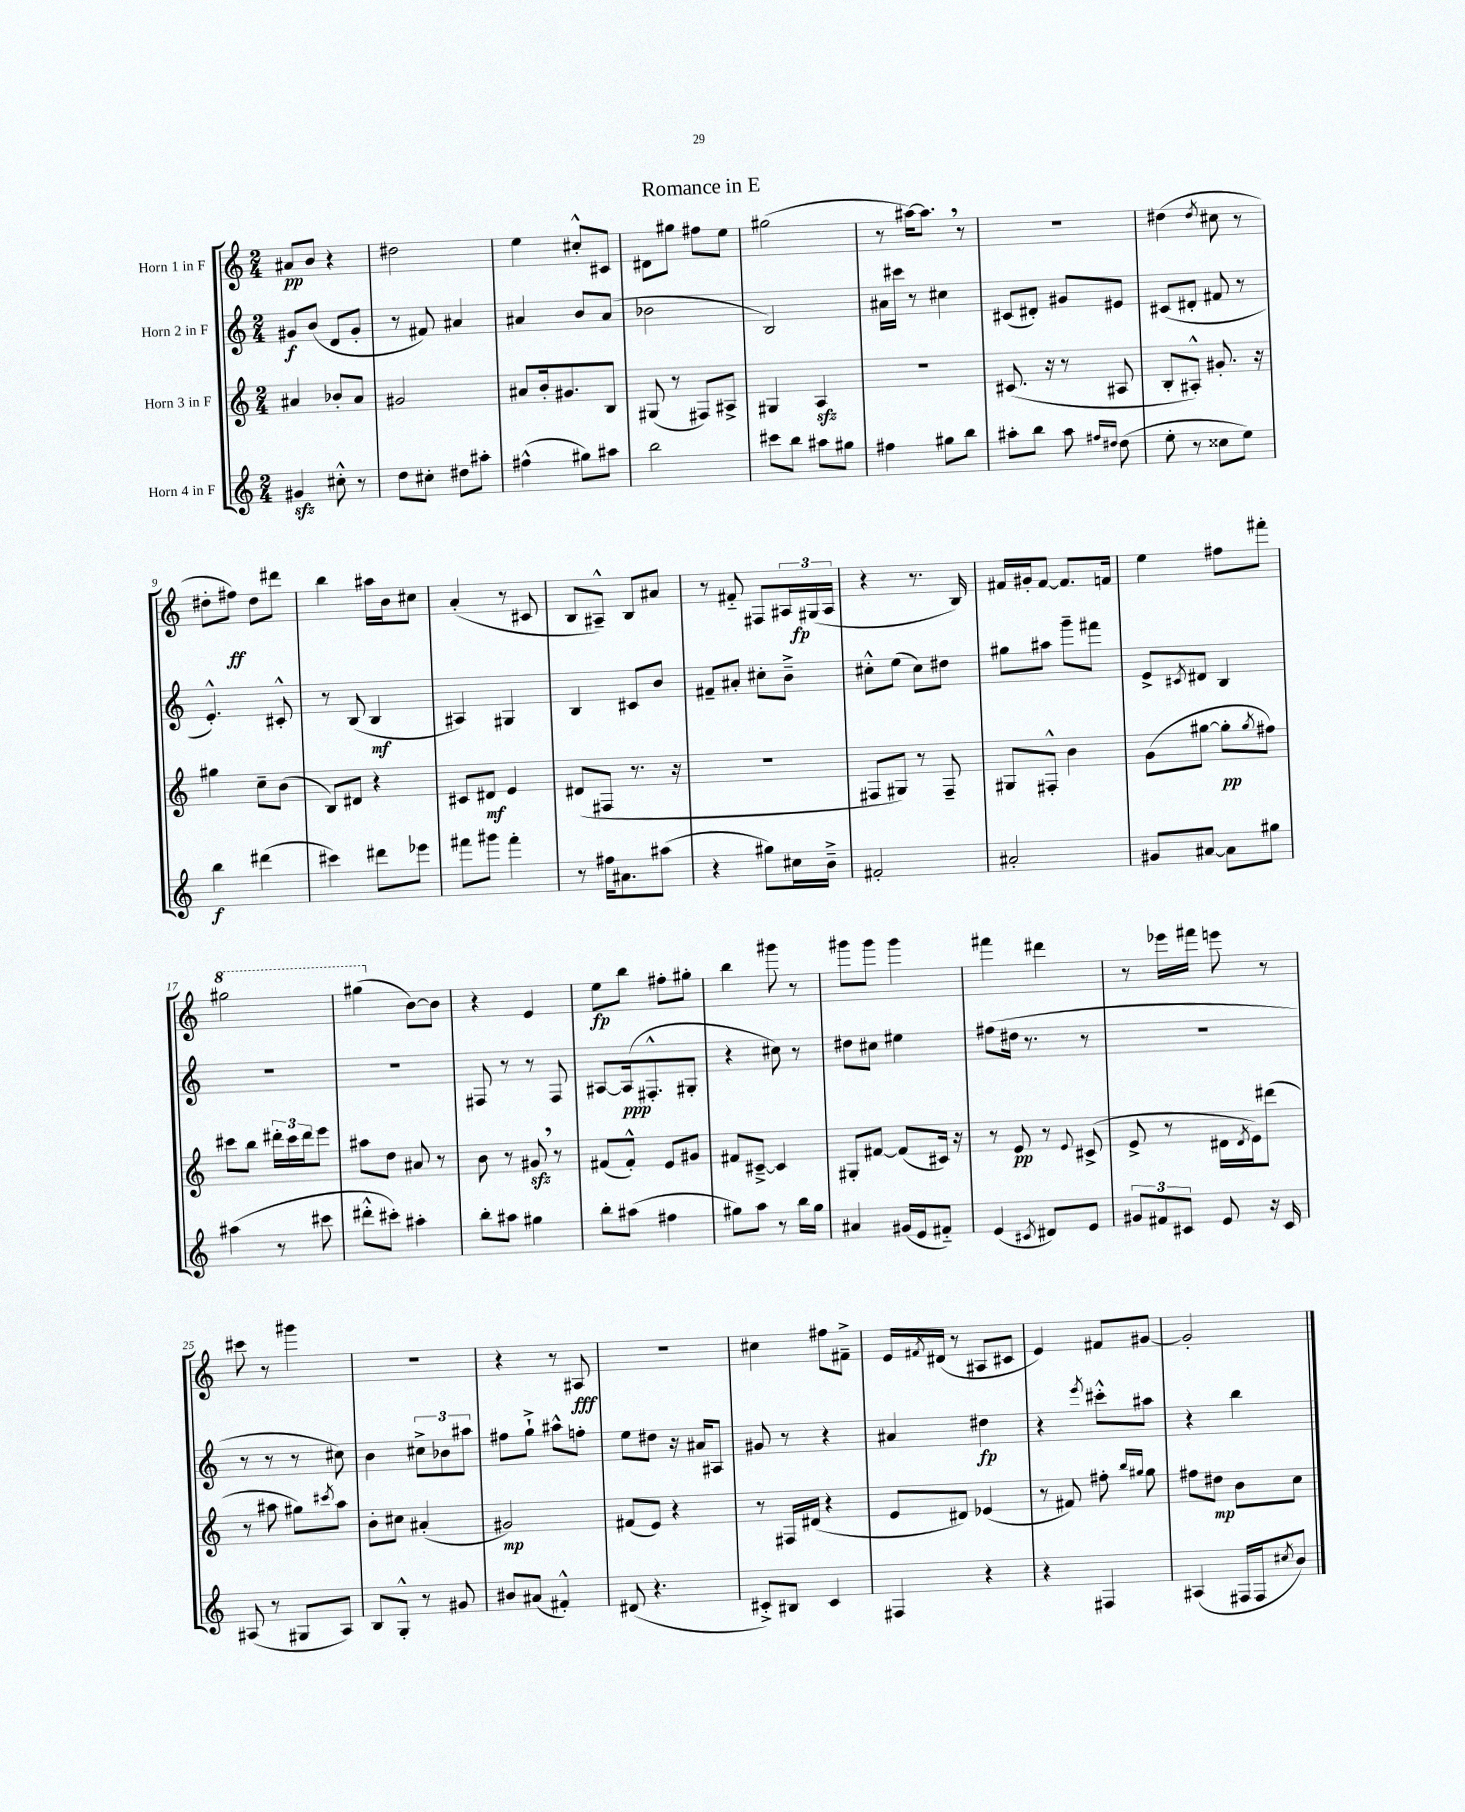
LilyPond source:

\header { title = "Romance in E" }
<<
\new StaffGroup <<
\new Staff = "s0" \with { instrumentName = "Horn 1 in F" } {
    \clef treble \key c \major \numericTimeSignature \time 2/4
    ais'8\pp b'8 r4 |
    dis''2 |
    e''4 cis''8-.-^ cis'8 |
    dis'8 gis''8 fis''8 e''8 |
    gis''2( |
    r8 ais''16~) ais''8. \breathe r8 |
    r2 |
    dis''4( \acciaccatura { dis''8 } cis''8 r8 |
    dis''8-. fis''8\ff) dis''8 dis'''8 |
    b''4 ais''16 b'16 cis''8 |
    a'4-.( r8 cis'8 |
    b8 ais8---^) b8 ais'8 |
    r8 fis'8-_ fis8 \tuplet 3/2 { ais16 gis16\fp( ais16 } |
    r4 r8. b16) |
    fis'16 gis'16-. fis'8~ fis'8. f'16 |
    e''4 fis''8 fis'''8-. |
    \ottava #1 gis'''2 |
    gis'''4( \ottava #0 b'8~) b'8 |
    r4 e'4 |
    e''8\fp b''8 fis''8-. gis''8-. |
    b''4 gis'''8 r8 |
    gis'''8 gis'''8 gis'''4 |
    fis'''4 dis'''4 |
    r8 ees'''16 fis'''16 e'''8 r8 |
    cis'''8 r8 gis'''4 |
    R2 |
    r4 r8 ais8\fff |
    r2 |
    cis''4 fis''8 fis'8---> |
    e'16 \acciaccatura { fis'8 } dis'16( r8 ais8 cis'8 |
    e'4) fis'8 gis'8~ |
    gis'2-. \bar "|." |
}
\new Staff = "s1" \with { instrumentName = "Horn 2 in F" } {
    \clef treble \key c \major \numericTimeSignature \time 2/4
    gis'8\f b'8( d'8 gis'8-. |
    r8 fis'8) ais'4 |
    ais'4 b'8 ais'8( |
    bes'2 |
    b2) |
    ais'16 cis'''16 r8 cis''4 |
    cis'8( dis'8-.) gis'8 eis'8 |
    cis'8( dis'8-. fis'8 r8 |
    e'4.-.-^) cis'8-.-^ |
    r8 b8( b4\mf |
    ais4) gis4 |
    b4 cis'8 b'8 |
    fis'8-- ais'8-. cis''8-. b'8---> |
    cis''8-.-^ e''8( cis''8) dis''8 |
    gis''8 ais''8 g'''8-- fis'''8 |
    e'8-> \acciaccatura { cis'8 } dis'8 b4 |
    R2 |
    R2 |
    fis8 r8 r8 fis8 |
    ais8~ ais16\ppp( fis8.-.-^ gis8-. |
    r4 cis''8) r8 |
    dis''8 cis''8 eis''4 |
    fis''8( dis''16 r8. r8 |
    R2 |
    r8 r8 r8 cis''8) |
    b'4 \tuplet 3/2 { cis''8-> bes'8 ais''8 } |
    fis''8 g''8-!-> ais''8-^ f''8-. |
    e''8 dis''8 r16 ais'16 ais8 |
    gis'8 r8 r4 |
    ais'4 dis''4\fp |
    r4 \acciaccatura { e'''8 } cis'''8-.-^ ais''8 |
    r4 b''4 \bar "|." |
}
\new Staff = "s2" \with { instrumentName = "Horn 3 in F" } {
    \clef treble \key c \major \numericTimeSignature \time 2/4
    ais'4 bes'8-. ais'8 |
    gis'2 |
    ais'8 b'16-. gis'8. b8 |
    gis8( r8 fis8) ais8-> |
    gis4 a4\sfz |
    r2 |
    cis'8.( r16 r8 ais8 |
    b8-. ais8-.-^) gis'8.-. r16 |
    gis''4 c''8-- b'8( |
    b8) dis'8 r4 |
    cis'8 dis'8\mf e'4 |
    dis'8( fis8 r8. r16 |
    R2 |
    fis8 gis8) r8 fis8-- |
    gis8 fis8-.-^ b'4 |
    g'8( gis''8~ gis''8-.\pp \acciaccatura { gis''8 } fis''8) |
    cis'''8 b''8 \tuplet 3/2 { dis'''16-. cis'''16 dis'''16 } e'''8 |
    ais''8 d''8 ais'8 r8 |
    b'8 r8 gis'8\sfz \breathe r8 |
    fis'8( fis'8-.-^) e'8 gis'8 |
    fis'8 cis'8~---> cis'4 |
    gis8-. fis'8~ fis'8( cis'16) r16 |
    r8 e'8\pp r8 \appoggiatura { e'8 } cis'8->( |
    e'8-> r8 dis'16 \acciaccatura { dis'8 } e'16) dis'''8( |
    r8 ais''8 gis''8) \acciaccatura { cis'''8 } ais''8 |
    b'8-. cis''8 ais'4-.( |
    gis'2\mp) |
    fis'8( e'8) r4 |
    r8 fis16 dis'16( r4 |
    e'8 dis'8) ees'4( |
    r8 fis'8) fis''8-. \grace { b''16 gis''16 } gis''8 |
    fis''8 dis''8\mp b'8 c''8 \bar "|." |
}
\new Staff = "s3" \with { instrumentName = "Horn 4 in F" } {
    \clef treble \key c \major \numericTimeSignature \time 2/4
    gis'4\sfz cis''8-.-^ r8 |
    d''8 cis''8-. dis''8 ais''8-. |
    fis''4-^( gis''8) ais''8 |
    b''2 |
    cis'''8 b''8 ais''8 gis''8 |
    fis''4 gis''8 b''8 |
    ais''8-. b''8 ais''8 \grace { fis''16 dis''16 } dis''8( |
    e''8-. r8 cisis''8 e''8) |
    b''4\f dis'''4( |
    cis'''4) dis'''8 ees'''8 |
    fis'''8 gis'''8 fis'''4-. |
    r8 fis''16 ais'8. ais''8( |
    r4 gis''8) cis''16 b'16---> |
    fis'2-. |
    ais'2-. |
    gis'8 ais'8~ ais'8 gis''8 |
    ais''4( r8 cis'''8 |
    dis'''8-.-^ cis'''8-.) ais''4-. |
    b''8-. ais''8 gis''4 |
    b''8-. ais''8( fis''4 |
    gis''8) a''8 r8 b''16 gis''16 |
    ais'4 gis'16( e'16 fis'8-_) |
    e'4( \acciaccatura { cis'8 } dis'8) e'8 |
    \tuplet 3/2 { gis'8 fis'8 cis'8 } e'8 r16 cis'16 |
    ais8( r8 gis8 ais8) |
    b8 g8-.-^ r8 gis'8 |
    bis'8 ais'8( fis'4-.-^) |
    dis'8( r4. |
    cis'8-.->) bis8 cis'4 |
    fis4 r4 |
    r4 fis4 |
    ais4( fis16 fis16 \acciaccatura { cis''8 } b'8) \bar "|." |
}
>>
>>
